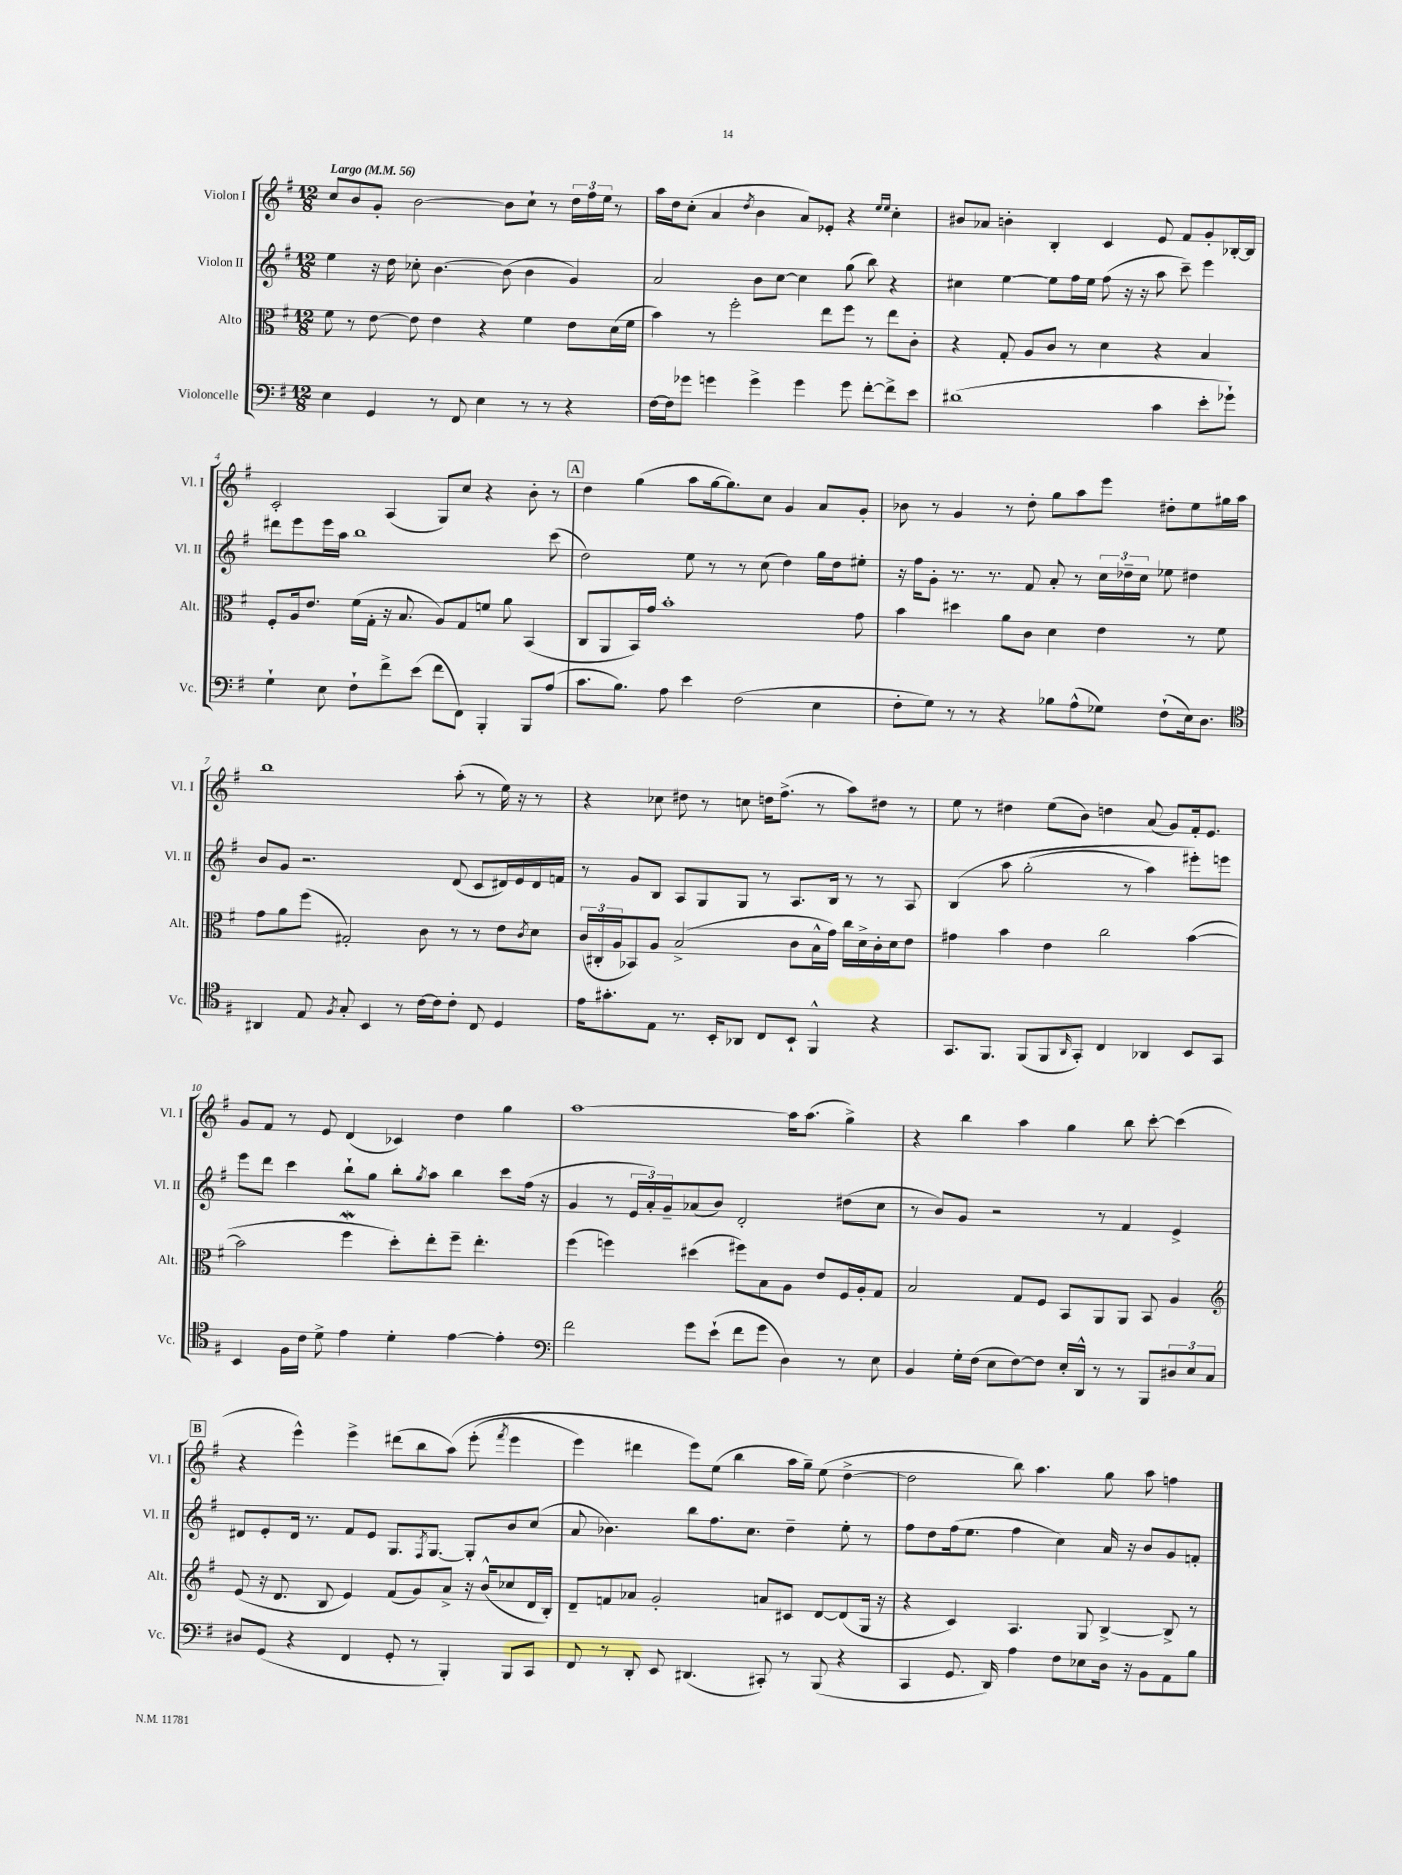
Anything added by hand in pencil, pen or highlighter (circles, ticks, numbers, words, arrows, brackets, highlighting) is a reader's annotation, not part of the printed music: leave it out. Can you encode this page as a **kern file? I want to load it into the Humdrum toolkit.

**kern	**kern	**kern	**kern
*part4	*part3	*part2	*part1
*staff4	*staff3	*staff2	*staff1
*I"Violoncelle	*I"Alto	*I"Violon II	*I"Violon I
*I'Vc.	*I'Alt.	*I'Vl. II	*I'Vl. I
*clefF4	*clefC3	*clefG2	*clefG2
*k[f#]	*k[f#]	*k[f#]	*k[f#]
*M12/8	*M12/8	*M12/8	*M12/8
*MM56	*MM56	*MM56	*MM56
=1	=1	=1	=1
!	!	!	!LO:TX:a:B:t=Largo
4E\	8f#\	4ee\	8cc/L
.	8r	.	8b/
4GG/	[8e\	16r	8g'/J
.	.	16dd\	.
.	8e\]	8cc-X'\	[2b\
8r	4e\	[4.b\	.
8FF#/	.	.	.
4E\	4r	.	.
.	.	(8b\]	8b\L]
8r	4f#\	4b\	8cc`\J
8r	.	.	8r
4r	8e\L	4g/)	24dd\LL
.	.	.	24ff#\
.	.	.	24ee\JJ
.	(16d\L	.	8r
.	16f#\JJ	.	.
=2	=2	=2	=2
[16F#\LL	4b\)	2a/	16aa\LL
16F#\J]	.	.	16dd\J
8g-X\J	.	.	(8cc'\J
4gn\	8r	.	4a/
.	2ff#'\	.	.
.	.	.	8qdd/
4g^\	.	8b\L	4b\
.	.	[8cc\J	.
4g\	.	4cc\]	8a/L)
.	8ee\L	.	8e-X'/J
8g\	8ff#\J	(8gg\	4r
[8f#'\L	8r	8bb\)	.
.	.	.	16qqee/LL
.	.	.	16qqee/JJ
8f#^\]	8ee\L	4r	4cc'\
8e\J	8c'\J	.	.
=3	=3	=3	=3
(1d#X	4r	4cc#X\	8b#X/L
.	.	.	8a-X/J
.	8G'/	[4ee\	4bn'\
.	8A/L	.	.
.	8c/J	8ee\L]	4B'/
.	8r	16ff#\L	.
.	.	16ee\JJ	.
.	4d\	(8ff#\	4c/
.	.	16r	.
.	.	16r	.
4c\	4r	8aa\	8e/
.	.	8ccc~\)	8f#/L
8e'\L	4B/	4eee\	8g'/
8g-X`\J)	.	.	[16B-X'/L
.	.	.	16B-/JJ]
!!LO:LB:g=z
=4	=4	=4	=4
4G`\	8F#'/L	8ddd#X\L	2c'/
.	16A/k	8eee\	.
.	8.e/J	.	.
8E\	.	16eee\L	.
.	.	16aa\JJ	.
8F#`\L	(16f#\LL	1bb	.
.	16G'\JJ	.	.
8f#^\	16r	.	(4A/
.	8.B/	.	.
(8e\J	.	.	.
8f#\L	8A/L)	.	8G/L)
8FF#\J)	8G/	.	8cc/J
4BBB'/	8fn/J	.	4r
.	8a\	.	.
8BBB/L	(4BB/	.	8b'\
(8A/J	.	(8ccc\	8r
!!LO:REH:place=s1:t=A
=5	=5	=5	=5
8.c\L	8C/L	2dd\)	4dd\
.	8AA/	.	.
8.B\J)	.	.	.
.	16BB/L)	.	(4gg\
.	16g/JJ	.	.
8A\	1b'	.	.
4e\	.	8ee\	8aa\L
.	.	8r	[16gg\k
.	.	.	8.gg\])
(2F#\	.	8r	.
.	.	(8cc\	8cc\J
.	.	4dd\)	4g/
4E\	.	16gg\LL	8a/L
.	.	16dd\J	.
.	8g\	8ee#X'\J	8g'/J
=6	=6	=6	=6
8F#'\L	4b\	16r	8b-X\
.	.	16ff#\KL	.
8G\J)	.	8g'\J	8r
8r	4dd#X\	8.r	4g/
8r	.	.	.
.	.	8.r	.
4r	8a\L	.	8r
.	8c\J	8f#/	8dd'\
8B-X\L	4d\	8a'/	8gg\L
(8A^^\	.	8r	8aa\
8G-X\J)	4e\	24cc\LL	8eee\J
.	.	24dd-X~\	.
.	.	24cc\JJ	.
(8F#`\L	.	8ee-X\	8dd#X'\L
16E\k)	8r	4dd#X\	8ee\
8.D\J	.	.	.
.	8f#\	.	16gg#X\L
.	.	.	16aa\JJ
!!LO:LB:g=z
=7	=7	=7	=7
*clefC4	*	*	*
4AA#X/	8g\L	8b/L	1bb
.	8a\	8g/J	.
8E/	(8ff#\J	2.r	.
8qF#/	.	.	.
8G'/	2G#X'/)	.	.
4BB/	.	.	.
8r	.	.	.
[16c\LL	8c\	.	.
16c\J]	.	.	.
8c'\J	8r	(8d/	(8aa'\
8C/	8r	8c/L	8r
4D/	8e\L	16d#X/L)	16ee\)
.	.	16e/	16r
.	8qc/	.	.
.	8d\J	16d#/	8r
.	.	16fn/JJ	.
=8	=8	=8	=8
16e\KL	(24c/LL	8r	4r
.	24C#X'/	.	.
8.g#X'\	.	.	.
.	24A/J	.	.
.	8BB-X/)	8g/L	.
8E\J	8A/J	8B/J	8cc-X\
8.r	(2B^/	8A/L	8dd#X\
.	.	8G/	8r
16BB'/KL	.	.	.
8AA-X/J	.	8G/J	8ccn\
8C/L	.	8r	16ddn\KL
.	.	.	(8.ff#^\J
8BB`/J	8c\L	8.A/L	.
4FF#^^/	16B^^\L	.	8r
.	16g\JJ)	16B/Jk	.
.	16cc\LL	8r	8aa\L)
.	16d^\	.	.
4r	16c'\	8r	8dd#X\J
.	16d\J	.	.
.	8e\J	8A/	8r
=9	=9	=9	=9
8.GG/L	4g#X\	(4B/	8ee\
.	.	.	8r
8.FF#/J	.	.	.
.	4b\	8aa\	4dd#X\
(8FF#/L	.	(2gg'\	.
8FF#/	4e\	.	(8ee\L
16qqAA/	.	.	.
8GG'/J)	.	.	8b\J)
4C/	2cc\	.	4ddn\
.	.	8r	.
4AA-X/	.	4aa\)	(8a/
.	.	.	8g/L)
8BB/L	([4b\	8eee#X'\L)	16f#'/k
.	.	.	8.e/J
8GG/J	.	8eeen\J	.
!!LO:LB:g=z
=10	=10	=10	=10
4BB/	2b\]	8eee\L	8g/L
.	.	8ddd\J	8f#/J
16F#\LL	.	4ccc\	8r
16c\JJ	.	.	.
8d^\	.	.	8e/
4e\	4ff#W\	8bb`\L	(4d/
.	.	8gg\J	.
4d'\	8dd'\L)	8bb'\L	4c-X/)
.	.	8qgg/	.
.	8ee'\	8aa\J	.
[4e\	8ff#~\J	4bb\	4dd\
.	4.ee'\	.	.
4e'\]	.	8ccc\L	4gg\
.	.	(16ff#\Jk	.
.	.	16r	.
=11	=11	=11	=11
*clefF4	*	*	*
2f#\	(4ff#\	4g/	[1aa
.	4ffn\)	8r	.
.	.	24e/LL	.
.	.	24a'/)	.
.	.	24g~/J	.
8g\L	(4dd#X\	(8a-X/	.
(8e`\J	.	8b/J)	.
8f#\L	8ff#X\L)	2d'/	.
8g\J	8B\	.	.
4D\)	8A\J	.	16aa\KL]
.	.	.	(8.aa\J
.	8e/L	.	.
8r	16F#/L	(8dd#X\L	4gg^\)
.	16A'/J	.	.
8E\	8G/J	8cc\J	.
=12	=12	=12	=12
4BB/	2B/	8r	4r
.	.	8b/L)	.
16G'\LL	.	8g/J	4bb\
(16F#\JJ	.	.	.
8E\L	.	2r	.
[8F#\)	8G/L	.	4aa\
8F#\J]	8F#/J	.	.
16E'/LL	8BB/L	.	4gg\
16DD^^/JJ	.	.	.
8r	8AA/	8r	.
8r	8AA/J	4f#/	8bb\
8BBB/L	8BB/	.	[8ccc'\
12D#X/	4A/	4e^/	(4ccc\]
12E/	.	.	.
12C/J	.	.	.
!!LO:LB:g=z
!!LO:REH:place=s1:t=B
=13	=13	=13	=13
*	*clefG2	*	*
8D#X/L	(8e/	8d#X/L	4r
(8GG/J	16r	8e'/	.
.	8.d/	.	.
4r	.	16d#/Jk	4eee^^\)
.	.	8.r	.
.	8B/	.	.
4FF#/	4e/)	8f#/L	4eee^\
.	.	8e/J	.
8GG'/	(8f#/L	8.G/L	(8ddd#X\L
8r	8g/)	.	8bb\
.	.	8qF#/	.
.	.	[8.G/J	.
4BBB'/)	8a^/J	.	(8aa\J)
.	16r	8G'/L]	(8eee'\
.	(16b^^/KL	.	.
.	.	.	8qfff#/
8BBB/L	8cc-X/	8b/	4eee\
8CC/J	16d/L	(8cc/J	.
.	16B'/JJ)	.	.
=14	=14	=14	=14
8FF#/	8d~/L	8a/	4eee\)
8r	8fn/	4.b-X\)	.
8DD'/	8a-X/J	.	4ddd#X\
8EE/	2g'/	.	.
(4.DD#X/	.	8bb\L	8eee\L)
.	.	8.ff#\	(8ee\J
.	.	.	4bb\
.	.	8.cc\J	.
8CC#X'/)	8an/L	.	.
8r	8c#X/J	4dd~\	16aa\LL
.	.	.	16gg~\JJ)
(8BBB/	[8d/L	.	(8ee\
4r	(8d/]	8ee'\	[4dd^\
.	16G/Jk	8r	.
.	16r	.	.
=15	=15	=15	=15
4CC/	4r	8ff#\L	2dd\]
.	.	8dd\	.
8.GG/	4c/)	(16ff#\k	.
.	.	8.ee\J	.
16DD/)	.	.	.
4A\	4.A/	4ff#\	8bb\)
.	.	.	4.aa\
8F#\L	.	4cc\)	.
8E-X\	8G/	.	.
16D\Jk	[4B^/	16a/	8gg\
16r	.	16r	.
8BB\L	.	8b/L	8aa\
8AA\	8B^/]	8g/	4ffn\
8B\J	8r	8fn'/J	.
==	==	==	==
*-	*-	*-	*-
